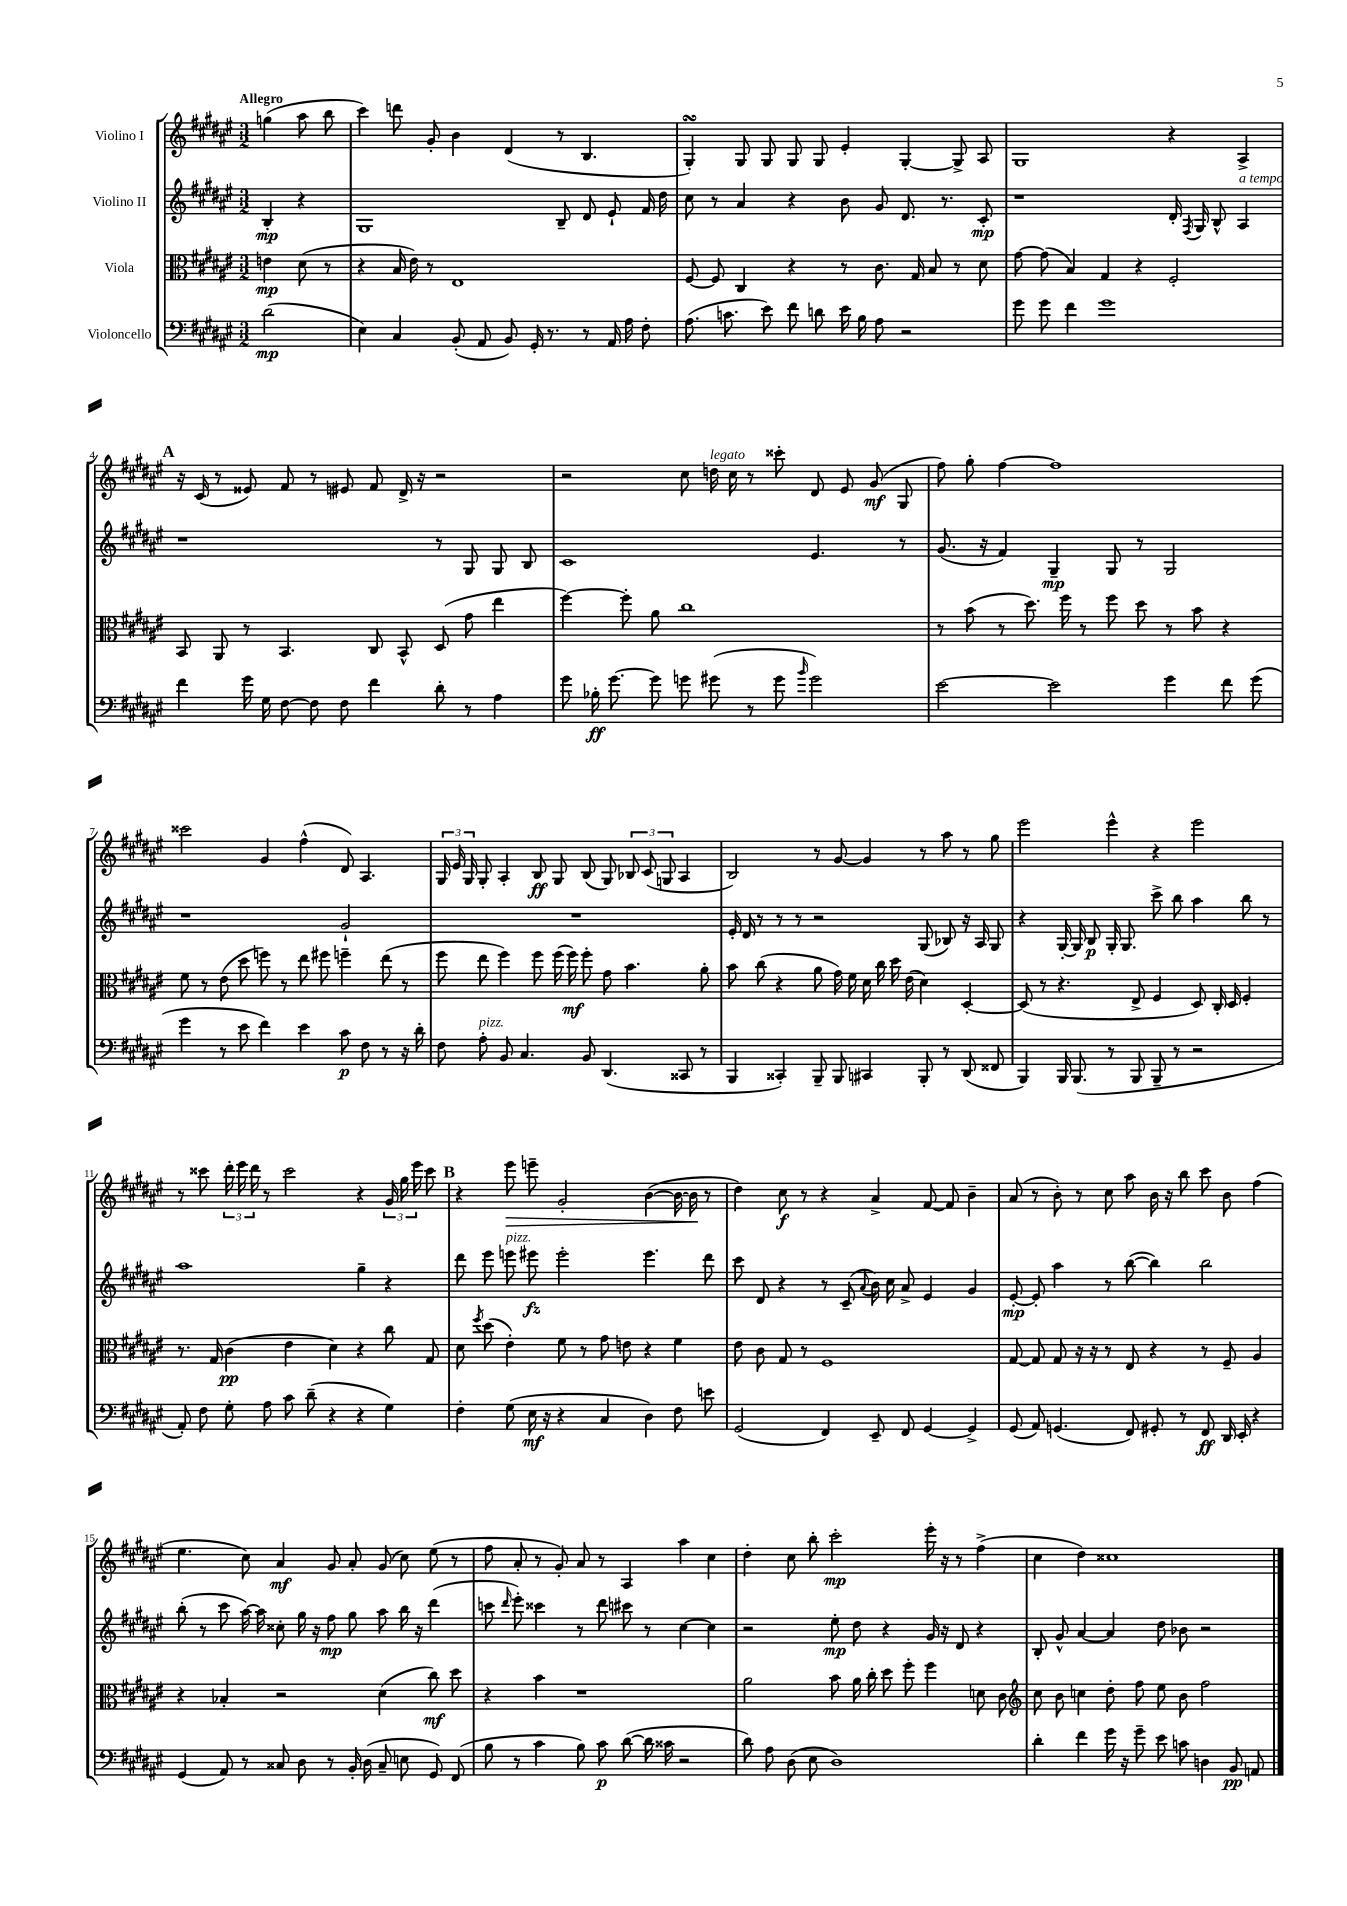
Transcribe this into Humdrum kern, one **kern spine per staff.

**kern	**dynam	**kern	**dynam	**kern	**dynam	**kern	**dynam
*part4	*part4	*part3	*part3	*part2	*part2	*part1	*part1
*staff4	*staff4	*staff3	*staff3	*staff2	*staff2	*staff1	*staff1
*I"Violoncello	*	*I"Viola	*	*I"Violino II	*	*I"Violino I	*
*clefF4	*	*clefC3	*	*clefG2	*	*clefG2	*
*k[f#c#g#d#a#e#]	*	*k[f#c#g#d#a#e#]	*	*k[f#c#g#d#a#e#]	*	*k[f#c#g#d#a#e#]	*
*M3/2	*	*M3/2	*	*M3/2	*	*M3/2	*
=	=	=	=	=	=	=	=
!	!	!	!	!	!	!LO:TX:a:B:t=Allegro	!
(2d#\	mp	4en\	mp	4B'/	mp	(4ggn\	.
.	.	(8d#\	.	4r	.	8aa#\	.
.	.	8r	.	.	.	8bb\	.
=1	=1	=1	=1	=1	=1	=1	=1
4E#\)	.	4r	.	1G#	.	4ccc#\)	.
4C#/	.	16B/	.	.	.	8dddn\	.
.	.	16e#\)	.	.	.	.	.
.	.	8r	.	.	.	8g#'/	.
(8BB'/	.	1E#	.	.	.	4b\	.
8AA#/	.	.	.	.	.	.	.
8BB/)	.	.	.	.	.	(4d#/	.
16GG#'/	.	.	.	.	.	.	.
8.r	.	.	.	.	.	.	.
.	.	.	.	8B~/	.	8r	.
8r	.	.	.	8d#/	.	4.B/	.
16AA#/	.	.	.	8e#`/	.	.	.
16A#\	.	.	.	.	.	.	.
8F#'\	.	.	.	16f#/	.	.	.
.	.	.	.	16dd#\	.	.	.
=2	=2	=2	=2	=2	=2	=2	=2
(8.A#\	.	[8F#/	.	8cc#\	.	4G#sSSS'/)	.
.	.	8F#/]	.	8r	.	.	.
8.cn\	.	.	.	.	.	.	.
.	.	4C#/	.	4a#/	.	8G#/	.
8e#\)	.	.	.	.	.	8G#/	.
8f#\	.	4r	.	4r	.	8G#/	.
8dn\	.	.	.	.	.	8G#/	.
16e#\	.	8r	.	8b\	.	4e#'/	.
16B\	.	.	.	.	.	.	.
8A#\	.	8.c#\	.	8g#/	.	.	.
2r	.	.	.	8.d#/	.	[4G#'/	.
.	.	16G#/	.	.	.	.	.
.	.	8B/	.	.	.	.	.
.	.	.	.	8.r	.	.	.
.	.	8r	.	.	.	8G#^/]	.
.	.	8d#\	.	8c#'/	mp	8A#/	.
=3	=3	=3	=3	=3	=3	=3	=3
8g#\	.	[8g#\	.	1r	.	1G#	.
8g#\	.	(8g#\]	.	.	.	.	.
4f#\	.	4B/)	.	.	.	.	.
1g#	.	4G#/	.	.	.	.	.
.	.	4r	.	.	.	.	.
.	.	2F#'/	.	16d#'/	.	4r	.
.	.	.	.	8qF#/	.	.	.
.	.	.	.	16G#/	.	.	.
.	.	.	.	8B^^/	.	.	.
!	!	!	!	!LO:TX:a:i:t=a tempo	!	!	!
.	.	.	.	4A#/	.	4A#^/	.
!!LO:LB:g=z
!!LO:REH:place=s1:t=A
=4	=4	=4	=4	=4	=4	=4	=4
4f#\	.	8BB/	.	1r	.	16r	.
.	.	.	.	.	.	(16c#/	.
.	.	8AA#/	.	.	.	8r	.
16g#\	.	8r	.	.	.	8e##X/)	.
16G#\	.	.	.	.	.	.	.
[8F#\	.	4.BB/	.	.	.	8f#/	.
8F#\]	.	.	.	.	.	8r	.
8F#\	.	.	.	.	.	8e#X/	.
4f#\	.	8C#/	.	.	.	8f#/	.
.	.	8BB^^/	.	.	.	16d#^/	.
.	.	.	.	.	.	16r	.
8d#'\	.	(8D#/	.	8r	.	2r	.
8r	.	8g#\	.	8G#/	.	.	.
4A#\	.	4ee#\	.	8G#/	.	.	.
.	.	.	.	8B/	.	.	.
=5	=5	=5	=5	=5	=5	=5	=5
8g#\	.	[4ff#\)	.	1c#	.	2r	.
16B-X'\	ff	.	.	.	.	.	.
[8.g#\	.	.	.	.	.	.	.
.	.	8ff#'\]	.	.	.	.	.
8g#\]	.	8a#\	.	.	.	.	.
8gn\	.	1cc#	.	.	.	8cc#\	.
!	!	!	!	!	!	!LO:TX:a:i:t=legato	!
(8g#X\	.	.	.	.	.	16ddn\	.
.	.	.	.	.	.	16cc#\	.
8r	.	.	.	.	.	8r	.
8g#\	.	.	.	.	.	8ccc##X'\	.
16qqb/	.	.	.	.	.	.	.
2g#\)	.	.	.	4.e#/	.	8d#/	.
.	.	.	.	.	.	8e#/	.
.	.	.	.	.	.	(8g#/	mf
.	.	.	.	8r	.	8G#/	.
=6	=6	=6	=6	=6	=6	=6	=6
[2e#\	.	8r	.	(8.g#/	.	8ff#\)	.
.	.	(8b\	.	.	.	8gg#'\	.
.	.	.	.	16r	.	.	.
.	.	8r	.	4f#/)	.	[4ff#\	.
.	.	8.dd#\)	.	.	.	.	.
2e#\]	.	.	.	4G#~/	mp	1ff#]	.
.	.	16ff#\	.	.	.	.	.
.	.	8r	.	.	.	.	.
.	.	8ff#\	.	8G#/	.	.	.
.	.	8dd#\	.	8r	.	.	.
4g#\	.	8r	.	2G#/	.	.	.
.	.	8b\	.	.	.	.	.
8f#\	.	4r	.	.	.	.	.
(8g#\	.	.	.	.	.	.	.
!!LO:LB:g=z
=7	=7	=7	=7	=7	=7	=7	=7
4g#\	.	8f#\	.	1r	.	2ccc##X\	.
.	.	8r	.	.	.	.	.
8r	.	(8e#\	.	.	.	.	.
8e#\	.	8dd#\	.	.	.	.	.
4f#\)	.	8ffn\)	.	.	.	4g#/	.
.	.	8r	.	.	.	.	.
4e#\	.	8ee#\	.	.	.	(4ff#^^\	.
.	.	8ff#X\	.	.	.	.	.
8c#\	p	4ffn~\	.	2g#`/	.	8d#/)	.
8F#\	.	.	.	.	.	4.A#/	.
8r	.	(8ee#\	.	.	.	.	.
16r	.	8r	.	.	.	.	.
16d#'\	.	.	.	.	.	.	.
=8	=8	=8	=8	=8	=8	=8	=8
8F#\	.	8ff#\	.	1.r	.	24G#/	.
.	.	.	.	.	.	24e#/	.
.	.	.	.	.	.	24G#/	.
!LO:TX:a:i:t=pizz.	!	!	!	!	!	!	!
8A#'\	.	8ee#\	.	.	.	8G#'/	.
8BB/	.	4ff#\)	.	.	.	4A#'/	.
4.C#/	.	.	.	.	.	.	.
.	.	8ff#\	.	.	.	8B/	ff
.	.	(16ff#\	.	.	.	8G#/	.
.	.	16ff#\)	mf	.	.	.	.
8BB/	.	8ff#'\	.	.	.	(8B/	.
(4.DD#/	.	8g#\	.	.	.	8G#/)	.
.	.	4.b\	.	.	.	12B-X/	.
.	.	.	.	.	.	(12c#/	.
.	.	.	.	.	.	12Gn/	.
8CC##X/	.	.	.	.	.	4A#/	.
8r	.	8a#'\	.	.	.	.	.
=9	=9	=9	=9	=9	=9	=9	=9
4BBB/	.	8b\	.	16e#'/	.	2B/)	.
.	.	.	.	16d#/	.	.	.
.	.	(8cc#\	.	8r	.	.	.
4CC##X'/)	.	4r	.	8r	.	.	.
.	.	.	.	8r	.	.	.
8BBB~/	.	8a#\	.	2r	.	8r	.
8BBB/	.	16g#\)	.	.	.	[8g#/	.
.	.	16f#\	.	.	.	.	.
4CC#X/	.	16d#\	.	.	.	4g#/]	.
.	.	16cc#\	.	.	.	.	.
.	.	16dd#\	.	.	.	.	.
.	.	(16e#\	.	.	.	.	.
8BBB'/	.	4d#\)	.	(8G#/	.	8r	.
8r	.	.	.	8B-X/)	.	8aa#\	.
(8DD#/	.	[4D#'/	.	16r	.	8r	.
.	.	.	.	16A#/	.	.	.
8FF##X/	.	.	.	8G#/	.	8gg#\	.
=10	=10	=10	=10	=10	=10	=10	=10
4BBB/)	.	(8D#/]	.	4r	.	2eee#\	.
.	.	8r	.	.	.	.	.
16BBB/	.	4.r	.	[16G#'/	.	.	.
(8.BBB/	.	.	.	16G#/]	.	.	.
.	.	.	.	8B/	p	.	.
8r	.	.	.	16G#'/	.	4eee#^^\	.
.	.	.	.	8.G#/	.	.	.
8BBB/	.	8E#^/	.	.	.	.	.
8BBB~/	.	4F#/	.	8ccc#^\	.	4r	.
8r	.	.	.	8bb\	.	.	.
2r	.	8D#/)	.	4aa#\	.	2eee#\	.
.	.	16C#'/	.	.	.	.	.
.	.	16D#/	.	.	.	.	.
.	.	4F#'/	.	8bb\	.	.	.
.	.	.	.	8r	.	.	.
!!LO:LB:g=z
=11	=11	=11	=11	=11	=11	=11	=11
8AA#'/)	.	8.r	.	1aa#	.	8r	.
8F#\	.	.	.	.	.	8ccc##X\	.
.	.	16G#/	.	.	.	.	.
8G#'\	.	(4c#\	pp	.	.	24ddd#'\	.
.	.	.	.	.	.	24eee#\	.
.	.	.	.	.	.	24ddd#\	.
8A#\	.	.	.	.	.	8r	.
8c#\	.	4e#\	.	.	.	2ccc##\	.
(8d#~\	.	.	.	.	.	.	.
4r	.	4d#\)	.	.	.	.	.
4r	.	4r	.	4gg#~\	.	4r	.
4G#\)	.	8cc#\	.	4r	.	24g#/	.
.	.	.	.	.	.	24gg#\	.
.	.	.	.	.	.	24eee#\	.
.	.	8G#/	.	.	.	8ccc##\	.
!!LO:REH:place=s1:t=B
=12	=12	=12	=12	=12	=12	=12	=12
4F#'\	.	8d#\	.	8ddd#\	.	4r	.
.	.	8qff#/	.	.	.	.	.
.	.	(8dd#\	.	8eee#\	.	.	.
!	!	!	!	!LO:TX:a:i:t=pizz.	!	!	!
!	!	!	!	!	!	!	!LO:HP:b
(8G#\	.	4e#'\)	.	8eeen\	.	8eee#\	>
16E#\	mf	.	.	8eee#X\	fz	8eeen~\	.
16r	.	.	.	.	.	.	.
4r	.	8f#\	.	2eee#'\	.	2g#'/	.
.	.	8r	.	.	.	.	.
4C#/	.	8g#\	.	.	.	.	.
.	.	8en\	.	.	.	.	.
4D#\)	.	4r	.	4.eee#\	.	([4b\	.
8F#\	.	4f#\	.	.	.	16b\_	.
.	.	.	.	.	.	16b\]	.
8en\	.	.	.	8ddd#\	.	8r	]
=13	=13	=13	=13	=13	=13	=13	=13
(2GG#/	.	8e#\	.	8ccc#\	.	4dd#\)	.
.	.	8c#\	.	8d#/	.	.	.
.	.	8G#/	.	4r	.	8cc#\	f
.	.	8r	.	.	.	8r	.
4FF#/)	.	1F#	.	8r	.	4r	.
.	.	.	.	(8c#~/	.	.	.
.	.	.	.	8qqa#/	.	.	.
8EE#~/	.	.	.	16b\)	.	4a#^/	.
.	.	.	.	16cc#\	.	.	.
8FF#/	.	.	.	8a#^/	.	.	.
[4GG#/	.	.	.	4e#/	.	[8f#/	.
.	.	.	.	.	.	8f#/]	.
4GG#^/]	.	.	.	4g#/	.	4b~\	.
=14	=14	=14	=14	=14	=14	=14	=14
(8GG#/	.	[8G#/	.	[8e#'/	mp	(8a#/	.
8AA#/)	.	8G#/]	.	8e#'/]	.	8r	.
(4.GGn/	.	8G#/	.	4aa#\	.	8b'\)	.
.	.	16r	.	.	.	8r	.
.	.	16r	.	.	.	.	.
.	.	8r	.	8r	.	8cc#\	.
8FF#/)	.	8E#/	.	([8bb\	.	8aa#\	.
8GG#X'/	.	4r	.	4bb\])	.	16b\	.
.	.	.	.	.	.	16r	.
8r	.	.	.	.	.	8bb\	.
8FF#/	ff	8r	.	2bb\	.	8ccc#\	.
16DD#/	.	8F#~/	.	.	.	8b\	.
16EE#'/	.	.	.	.	.	.	.
4r	.	4A#/	.	.	.	(4ff#\	.
!!LO:LB:g=z
=15	=15	=15	=15	=15	=15	=15	=15
(4GG#/	.	4r	.	(8bb'\	.	4.ee#\	.
.	.	.	.	8r	.	.	.
8AA#/)	.	4B-X'/	.	8ccc#\	.	.	.
8r	.	.	.	[16aa#\)	.	8cc#\)	.
.	.	.	.	16aa#\]	.	.	.
8C##X/	.	2r	.	8cc##X'\	.	4a#/	mf
8D#\	.	.	.	16gg#\	.	.	.
.	.	.	.	16r	.	.	.
8r	.	.	.	8ff#\	mp	8g#/	.
16BB'/	.	.	.	8gg#\	.	8a#'/	.
(16D#\	.	.	.	.	.	.	.
8C##~/	.	(4d#\	.	8aa#\	.	(8g#/	.
8En\	.	.	.	16bb\	.	8cc#\)	.
.	.	.	.	16r	.	.	.
8GG#/)	.	8cc#\)	mf	(4ddd#\	.	(8ee#\	.
(8FF#/	.	8dd#\	.	.	.	8r	.
=16	=16	=16	=16	=16	=16	=16	=16
8B\	.	4r	.	8cccn\	.	8ff#\	.
.	.	.	.	16qqddd#/	.	.	.
8r	.	.	.	8eee#'\)	.	8a#'/	.
4c#\	.	4b\	.	4ccc##X\	.	8r	.
.	.	.	.	.	.	8g#'/)	.
8B\)	.	1r	.	8r	.	8a#/	.
8c#\	p	.	.	8ddd#\	.	8r	.
([8d#\	.	.	.	8ccc#X\	.	4A#/	.
16d#\]	.	.	.	8r	.	.	.
16c##X\	.	.	.	.	.	.	.
2r	.	.	.	[4cc#\	.	4aa#\	.
.	.	.	.	4cc#\]	.	4cc#\	.
=17	=17	=17	=17	=17	=17	=17	=17
8d#\)	.	2a#\	.	2r	.	4dd#'\	.
8A#\	.	.	.	.	.	.	.
(8D#\	.	.	.	.	.	8cc#\	.
8E#\	.	.	.	.	.	8bb'\	.
1D#)	.	8b\	.	8ee#'\	mp	2ccc#'\	mp
.	.	16a#\	.	8dd#\	.	.	.
.	.	16cc#'\	.	.	.	.	.
.	.	8dd#\	.	4r	.	.	.
.	.	8ff#'\	.	.	.	.	.
.	.	4ff#\	.	16g#/	.	16eee#'\	.
.	.	.	.	16r	.	16r	.
.	.	.	.	8d#/	.	8r	.
.	.	8dn\	.	4r	.	(4ff#^\	.
.	.	8c#\	.	.	.	.	.
=18	=18	=18	=18	=18	=18	=18	=18
*	*	*clefG2	*	*	*	*	*
4d#'\	.	8cc#\	.	8B'/	.	4cc#\	.
.	.	8b\	.	8g#^^/	.	.	.
4f#\	.	4ccn\	.	[4a#/	.	4dd#\)	.
16g#\	.	8dd#'\	.	4a#/]	.	1cc##X	.
16r	.	.	.	.	.	.	.
8g#~\	.	8ff#\	.	.	.	.	.
8e#\	.	8ee#\	.	8dd#\	.	.	.
8cn\	.	8b\	.	8b-X\	.	.	.
4Dn\	.	2ff#\	.	2r	.	.	.
8BB/	pp	.	.	.	.	.	.
8AAn/	.	.	.	.	.	.	.
==	==	==	==	==	==	==	==
*-	*-	*-	*-	*-	*-	*-	*-
